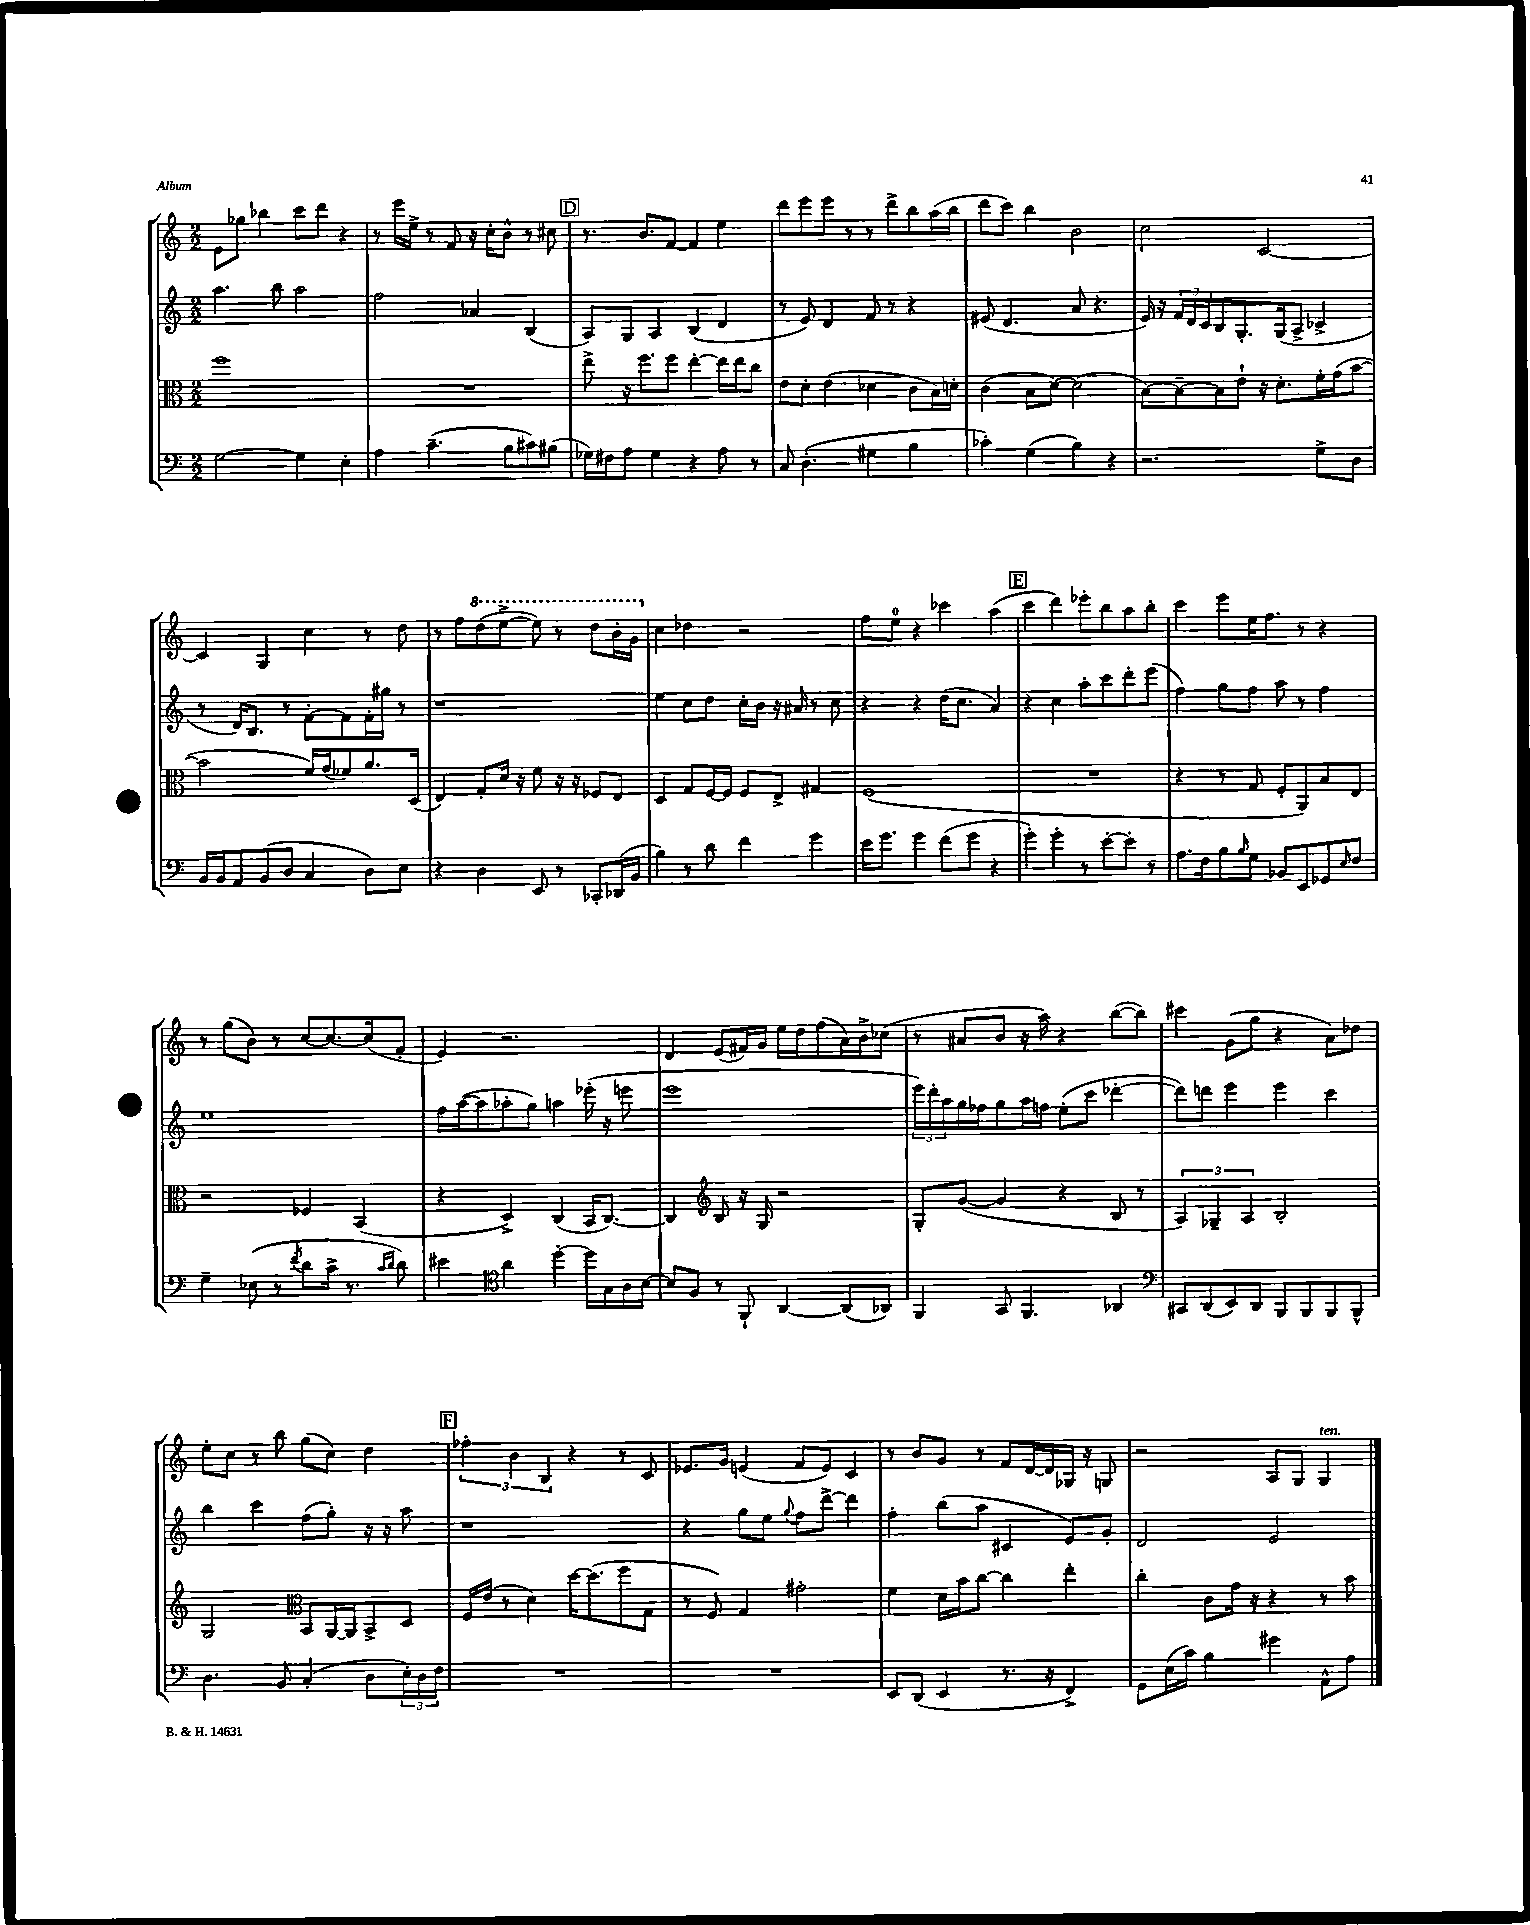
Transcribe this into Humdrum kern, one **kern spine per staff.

**kern	**kern	**kern	**kern
*part4	*part3	*part2	*part1
*staff4	*staff3	*staff2	*staff1
*clefF4	*clefC3	*clefG2	*clefG2
*k[]	*k[]	*k[]	*k[]
*M2/2	*M2/2	*M2/2	*M2/2
=104	=104	=104	=104
[2G\	1ff	4.aa\	8e\L
.	.	.	8gg-X\J
.	.	.	4bb-X\
.	.	8bb\	.
4G\]	.	2aa\	8ccc\L
.	.	.	8ddd\J
4E'\	.	.	4r
=105	=105	=105	=105
4A\	1r	2ff\	8r
.	.	.	16eee\LL
.	.	.	16ee^\JJ
(4.c~\	.	.	8r
.	.	.	8f/
.	.	4a-X/	16r
.	.	.	16cc'\KL
8B\L	.	.	8b^^\J
8c#X\)	.	(4B/	8r
(8B#X\J	.	.	8cc#X\
!!LO:REH:place=s1:t=D
=106	=106	=106	=106
16G-X\LL)	8ee^\	8A/L)	8.r
16F#X\J	.	.	.
8A\J	16r	8G/J	.
.	8.ff\L	.	8.b/L
4G-\	.	4A/	.
.	8ff\J	.	[8f/J
4r	[4ee'\	(4B/	4f/]
8A\	16ee\LL]	4d/	4ee\
.	16ee\J	.	.
8r	8cc\J	.	.
=107	=107	=107	=107
8C/	8e\L	8r	8ddd\L
(4.D'\	8d'\J	8e/)	8eee\
.	(4e\	4d/	8eee\J
.	.	.	8r
4G#X\	4d-X\	8f/	8r
.	.	8r	8ddd^\L
4B\	8c\L	4r	8bb\
.	16B\L)	.	(16aa\L
.	16dn'\JJ	.	16bb\JJ
=108	=108	=108	=108
4c-X'\)	(4c\	(8e#X/	8ddd\L
.	.	4.d/	8ccc\J)
(4G\	8B\L	.	4bb\
.	[8d\J)	.	.
4B\)	(2d\]	8a/	2b\
.	.	4.r	.
4r	.	.	.
=109	=109	=109	=109
2.r	[8B\L)	16e/)	2cc\
.	.	16r	.
.	8B~\_	24f/LL	.
.	.	24d/	.
.	.	24c/J	.
.	8B\]	8B/	.
.	8e`\J	8.G'/	.
.	16r	.	[2c/
.	8.d'\L	(16G/k	.
.	.	8A^/J	.
8G^\L	16f'\L	4c-X^/	.
.	(16g\J	.	.
8D\J	[8b\J	.	.
!!LO:LB:g=z
=110	=110	=110	=110
16BB/LL	2b\]	8r	4c/]
16BB/J	.	.	.
8AA/	.	16d/KL)	.
.	.	8.B/J	.
(8BB/	.	.	4G/
8D/J	.	8r	.
4C/	16f/LL)	[8f'\L	4cc\
.	(16g/J	.	.
.	8f-X/)	8f\]	.
8D\L)	8.a/	16f'\L	8r
.	.	16gg#X\JJ	.
8E\J	.	8r	8dd\
.	(16D/Jk	.	.
=111	=111	=111	=111
4r	4E/)	1r	8r
.	.	.	8ff\L
*	*	*	*8va
4D\	8G'/L	.	(8ddd\
.	16d/Jk	.	[8eee^\J
.	16r	.	.
8EE/	8f\	.	8eee\])
8r	16r	.	8r
.	16r	.	.
8CC-X'/L	8F-X/L	.	8ddd\L
(16DD-X/L	8E/J	.	16bb'\L
16BB/JJ	.	.	16gg\JJ
=112	=112	=112	=112
*	*	*	*X8va
4B\)	4D/	4ee\	4cc\
8r	8G/L	8cc\L	4dd-X\
8d\	[16F/L	8dd\J	.
.	16F/JJ]	.	.
4f\	8F/L	16cc'\LL	2r
.	.	16b\JJ	.
.	8E^/J	16r	.
.	.	16a#X/	.
4g\	4G#X/	8r	.
.	.	8cc\	.
=113	=113	=113	=113
16e\KL	(1F	4r	8ff\L
8.g\J	.	.	.
.	.	.	8ee\J
4g\	.	4r	4r
(8f\L	.	(16dd\KL	4ccc-X\
.	.	8.cc\J	.
8g\J	.	.	.
4r	.	4a/)	(4aa\
!!LO:REH:place=s1:t=E
=114	=114	=114	=114
4g'\)	1r	4r	4ccc\
4g'\	.	4cc\	4ddd\)
8r	.	8aa'\L	8eee-X'\L
[8e'\L	.	8ccc\	8bb\
8e'\J]	.	8ddd'\	8aa\
8r	.	(8eee\J	8bb'\J
=115	=115	=115	=115
8.A\L	4r	4ff\)	4ccc\
16F\k	.	.	.
8B\	8r	8gg\L	8eee\L
16qqB/	.	.	.
8G\J	8G/	8ff\J	16ee\K
.	.	.	8.ff\J
8BB-X/L	8F'/L	8aa\	.
8EE/	8AA/)	8r	8r
8GG-X/	8B/	4ff\	4r
16qqE/	.	.	.
8F/J	8E/J	.	.
!!LO:LB:g=z
=116	=116	=116	=116
4G~\	2r	1ee	8r
.	.	.	(8gg\L
(8E-X\	.	.	8b\J)
8r	.	.	8r
8qf/	.	.	.
8d\L	4F-X/	.	[8cc/L
16c^\Jk	.	.	8.cc/_
8.r	.	.	.
.	(4BB/	.	.
.	.	.	(16cc/k]
16qqc/LL	.	.	.
16qqd/JJ	.	.	.
8d\)	.	.	8f'/J
=117	=117	=117	=117
4e#X\	4r	16ff\LL	4e/)
.	.	([16aa\J	.
.	.	8aa\]	.
*clefC4	*	*	*
4a\	4D^/)	8aa-X'\	2.r
.	.	8gg\J)	.
[4dd'\	(4C/	4aan\	.
16dd\LL]	16BB/KL	(16eee-X'\	.
16G\	[8.C/J)	16r	.
16A\	.	8eeen\	.
[16B\JJ	.	.	.
=118	=118	=118	=118
8B/L]	4C/]	1eee	4d/
8F/J	.	.	.
*	*clefG2	*	*
8r	8B/	.	(8e/L
8FF`/	16r	.	16f#X/L)
.	16G/	.	16g/JJ
[4AA/	2r	.	16ee\LL
.	.	.	16dd\J
.	.	.	(8ff\
(8AA/L]	.	.	16a\L)
.	.	.	16b^\J
8AA-X/J)	.	.	(8cc-X\J
=119	=119	=119	=119
4FF/	8G'/L	24eee\LL)	8r
.	.	24ddd'\	.
.	.	24aa\	.
.	([8g/J	16gg\	8a#X/L
.	.	16ff-X\J	.
8GG/	4g/]	8gg\	8b/J
4.FF/	.	16aa\L	16r
.	.	16ffn\JJ	16aa\)
.	4r	(8ee'\L	4r
.	.	8ccc\J	.
4AA-X/	8B/	[4ddd-X'\	([8bb\L
.	8r	.	8bb\J])
=120	=120	=120	=120
*clefF4	*	*	*
8CC#X/L	6A/)	8ddd-\L])	4ccc#X\
(8DD/	.	8dddn\J	.
.	6G-X~/	.	.
8EE/)	.	4eee\	(8g\L
.	6A/	.	.
8DD/J	.	.	8gg\J
8BBB/L	2B'/	4eee\	4r
8BBB/	.	.	.
8BBB/	.	4ccc\	8a\L)
8BBB^^/J	.	.	8dd-X\J
!!LO:LB:g=z
=121	=121	=121	=121
4.D\	2G/	4bb\	8ee'\L
.	.	.	8cc\J
.	.	4ccc\	8r
8BB/	.	.	8bb\
*	*clefC3	*	*
(4C'/	8BB/L	(8ff\L	(8gg\L
.	[16AA/L	8gg'\J)	8cc\J)
.	16AA/J]	.	.
8D\L	8BB^/	16r	4dd\
.	.	16r	.
24E'\L)	8D/J	8aa\	.
24D\	.	.	.
24F\JJ	.	.	.
!!LO:REH:place=s1:t=F
=122	=122	=122	=122
1r	16F/LL	1r	6ff-X'\
.	(16e/JJ	.	.
.	8r	.	.
.	.	.	6b\
.	4d\)	.	.
.	.	.	6B/
.	[16dd\KL	.	4r
.	(8.dd\]	.	.
.	8ff\	.	8r
.	8G\J	.	8c/
=123	=123	=123	=123
1r	8r	4r	8.e-X/L
.	8F/)	.	.
.	.	.	16g/Jk
.	4G/	8gg\L	(4en/
.	.	8ee\J	.
.	.	8qqgg/	.
.	2g#X'\	8ff\L	8f/L
.	.	[8ddd^\J	8e/J)
.	.	4ddd\]	4c/
=124	=124	=124	=124
8EE/L	4f\	4ff'\	8r
(8DD/J	.	.	8b/L
4EE/	16d\LL	(8bb\L	8g/J
.	16b\J	.	.
.	[8cc\J	8aa\J	8r
8.r	4cc\]	4c#X/	8f/L
.	.	.	[16d/L
16r	.	.	16d/]
4FF^/)	4ee'\	8e/L)	16G-X/JJ
.	.	.	16r
.	.	8g'/J	8Gn/
=125	=125	=125	=125
8GG\L	4cc'\	2d/	2r
(16E\L	.	.	.
16c\JJ)	.	.	.
4B\	8c\L	.	.
.	16g\Jk	.	.
.	16r	.	.
4g#X\	4r	2e/	8A/L
.	.	.	8G/J
!	!	!	!LO:TX:a:i:t=ten.
8AA^^\L	8r	.	4G/
8A\J	8b\	.	.
==	==	==	==
*-	*-	*-	*-
